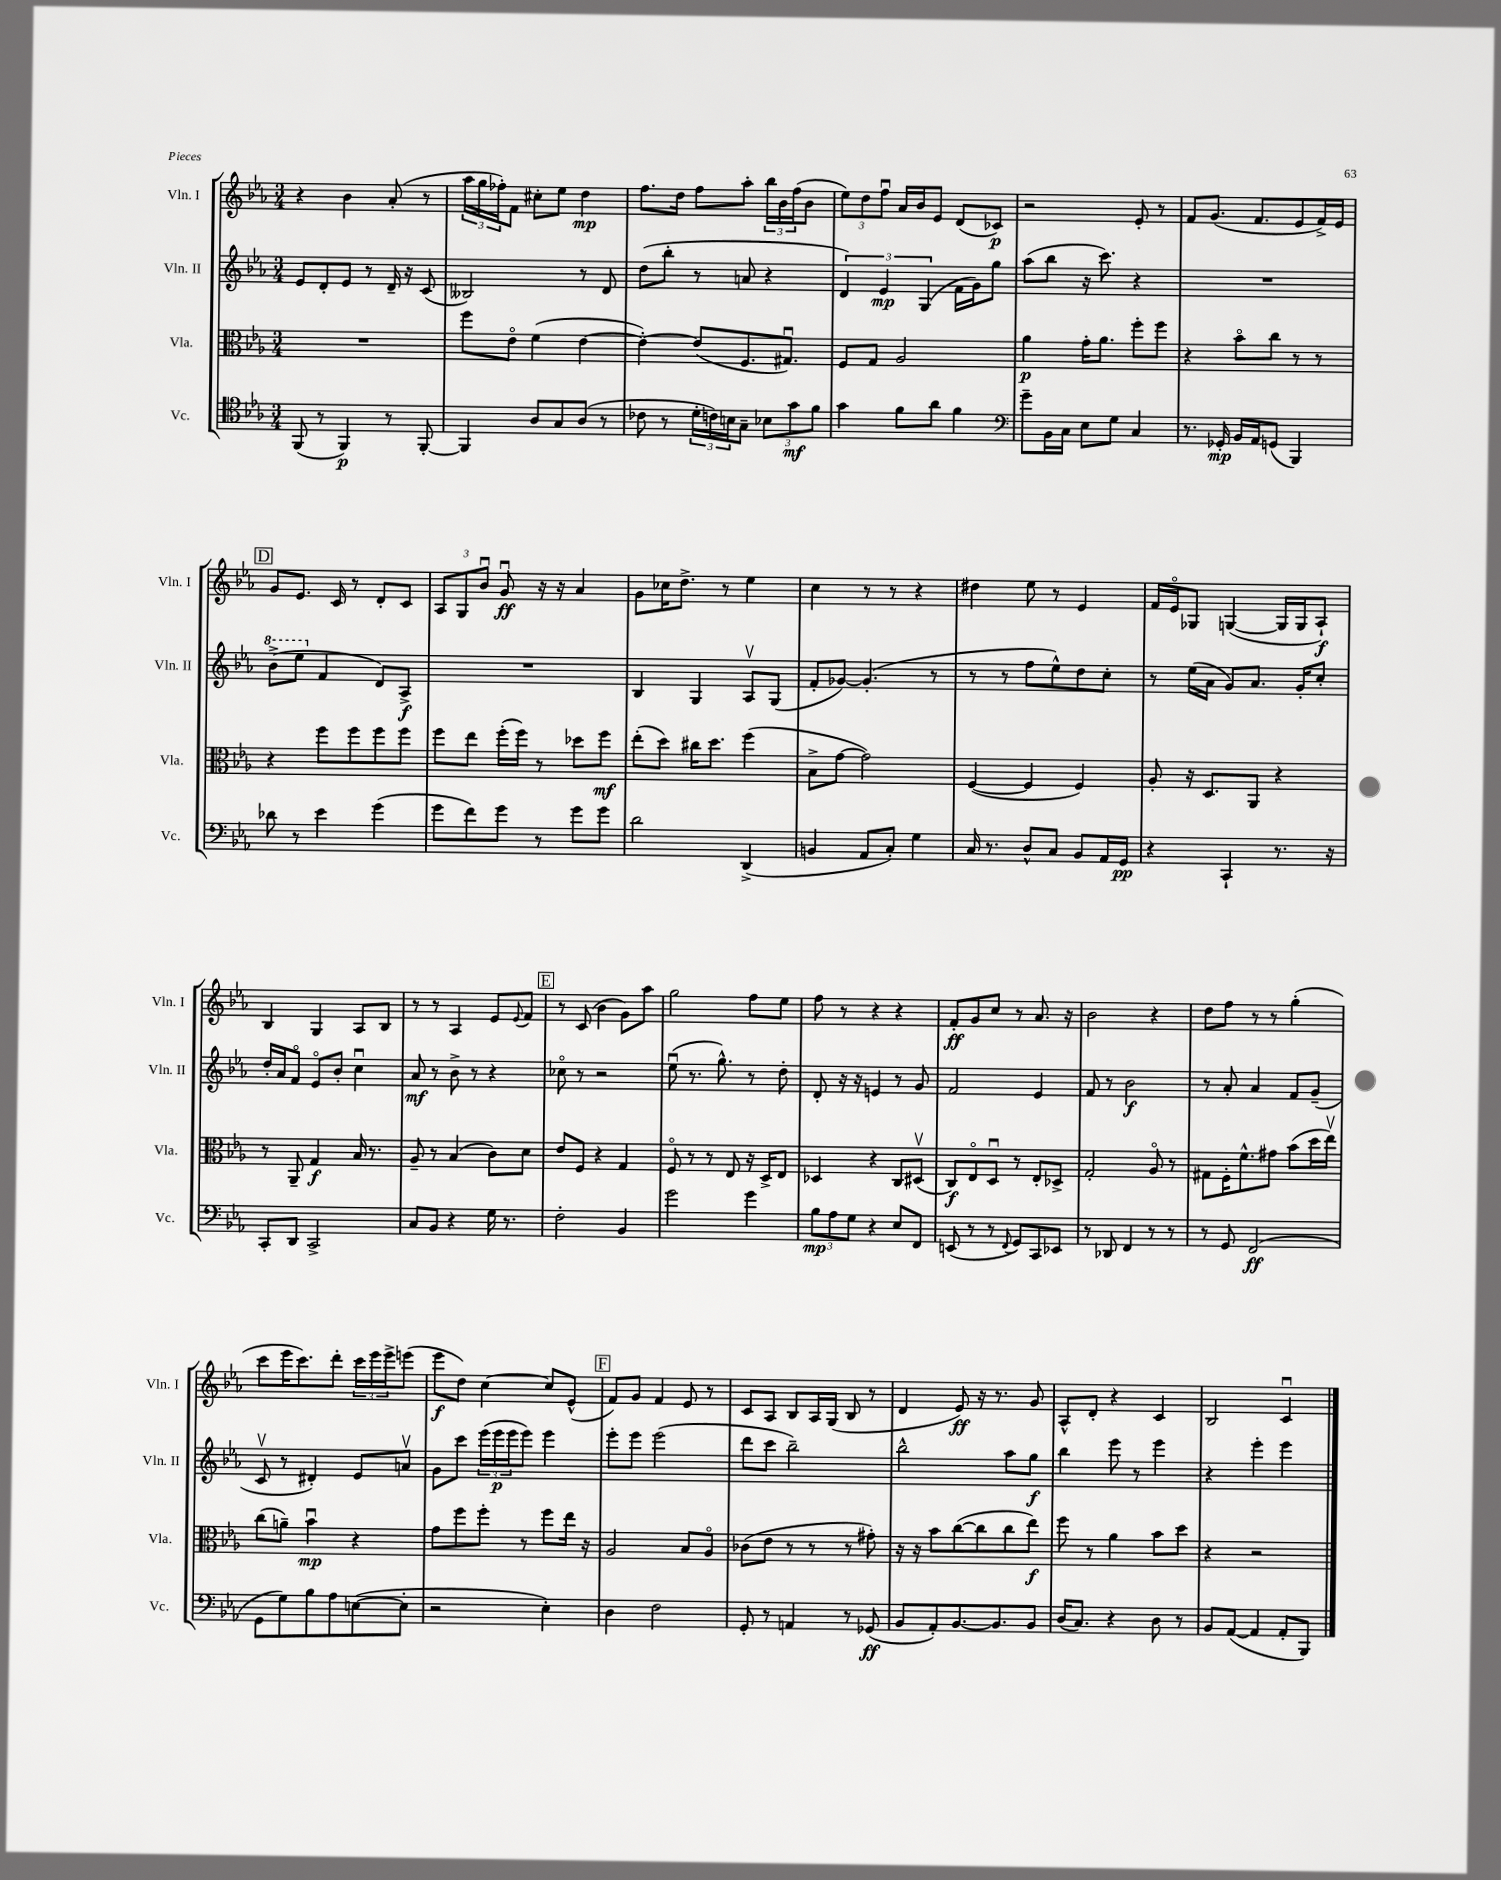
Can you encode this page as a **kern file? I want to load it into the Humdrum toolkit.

**kern	**dynam	**kern	**dynam	**kern	**dynam	**kern	**dynam
*part4	*part4	*part3	*part3	*part2	*part2	*part1	*part1
*staff4	*staff4	*staff3	*staff3	*staff2	*staff2	*staff1	*staff1
*I"Vc.	*	*I"Vla.	*	*I"Vln. II	*	*I"Vln. I	*
*I'Vc.	*	*I'Vla.	*	*I'Vln. II	*	*I'Vln. I	*
*clefC4	*	*clefC3	*	*clefG2	*	*clefG2	*
*k[b-e-a-]	*	*k[b-e-a-]	*	*k[b-e-a-]	*	*k[b-e-a-]	*
*M3/4	*	*M3/4	*	*M3/4	*	*M3/4	*
=130	=130	=130	=130	=130	=130	=130	=130
(8FF/	.	2.r	.	8e-/L	.	4r	.
8r	.	.	.	8d'/	.	.	.
4FF/)	p	.	.	8e-/J	.	4b-\	.
.	.	.	.	8r	.	.	.
8r	.	.	.	16d~/	.	(8a-'/	.
.	.	.	.	16r	.	.	.
[8FF'/	.	.	.	(8c/	.	8r	.
=131	=131	=131	=131	=131	=131	=131	=131
4FF/]	.	8ff\L	.	2B--X/)	.	24aa-\LL	.
.	.	.	.	.	.	24gg\	.
.	.	.	.	.	.	24ff-X'\J)	.
.	.	8e-\J	.	.	.	8f\J	.
8A-/L	.	(4f\	.	.	.	8cc#X'\L	.
8G/	.	.	.	.	.	8ee-\J	.
(8A-/J	.	[4e-\	.	8r	.	4dd\	mp
8r	.	.	.	8d/	.	.	.
=132	=132	=132	=132	=132	=132	=132	=132
8c-X\	.	4e-'\_)	.	(8dd\L	.	8.ff\L	.
8r	.	.	.	8bb-'\J	.	.	.
.	.	.	.	.	.	16dd\Jk	.
24d'\LL	.	(8e-/L]	.	8r	.	8ff\L	.
24cn\)	.	.	.	.	.	.	.
24Bn\J	.	.	.	.	.	.	.
8G~\J	.	8.F/	.	8an/	.	8aa-'\J	.
12B-X\L	.	.	.	4r	.	24bb-\LL	.
.	.	.	.	.	.	24b-\	.
.	.	8.G#Xu/J)	.	.	.	.	.
12g\	mf	.	.	.	.	(24ff\J	.
.	.	.	.	.	.	8b-\J	.
12f\J	.	.	.	.	.	.	.
=133	=133	=133	=133	=133	=133	=133	=133
4g\	.	8F/L	.	6d/)	.	12ee-\L)	.
.	.	.	.	.	.	12dd\	.
.	.	8G/J	.	.	.	.	.
.	.	.	.	6e-/	mp	12ffu\J	.
8f\L	.	2A-/	.	.	.	16a-/LL	.
.	.	.	.	.	.	16b-/J	.
.	.	.	.	(6G/	.	.	.
8a-\J	.	.	.	.	.	8e-/J	.
4f\	.	.	.	16f\LL	.	(8d/L	.
.	.	.	.	16g\J)	.	.	.
.	.	.	.	8gg\J	.	8c-X/J)	p
=134	=134	=134	=134	=134	=134	=134	=134
*clefF4	*	*	*	*	*	*	*
8g~\L	.	4a-\	p	(8aa-\L	.	2r	.
16BB-\L	.	.	.	8bb-\J	.	.	.
16C\JJ	.	.	.	.	.	.	.
8E-\L	.	16g'\KL	.	16r	.	.	.
.	.	8.a-\J	.	8.ccc\)	.	.	.
8G\J	.	.	.	.	.	.	.
4C/	.	8ff'\L	.	4r	.	8e-'/	.
.	.	8ff\J	.	.	.	8r	.
=135	=135	=135	=135	=135	=135	=135	=135
8.r	.	4r	.	2.r	.	8f/L	.
.	.	.	.	.	.	(8.g/J	.
16GG-X'/	mp	.	.	.	.	.	.
16BB-/LL	.	8b-\L	.	.	.	.	.
16AA-/J	.	.	.	.	.	8.f/L	.
(8GGn/J	.	8cc\J	.	.	.	.	.
4BBB-/)	.	8r	.	.	.	8e-/	.
.	.	8r	.	.	.	16f^/L)	.
.	.	.	.	.	.	16e-/JJ	.
!!LO:LB:g=z
!!LO:REH:place=s1:t=D
=136	=136	=136	=136	=136	=136	=136	=136
*	*	*	*	*8va	*	*	*
8d-X\	.	4r	.	(8bb-^\L	.	8g/L	.
8r	.	.	.	8eee-\J	.	8.e-/J	.
*	*	*	*	*X8va	*	*	*
4e-\	.	8ff\L	.	4f/	.	.	.
.	.	.	.	.	.	16c/	.
.	.	8ff\	.	.	.	8r	.
(4g\	.	8ff\	.	8d/L)	.	8d'/L	.
.	.	8ff\J	.	8A-^/J	f	8c/J	.
=137	=137	=137	=137	=137	=137	=137	=137
8g\L	.	8ff\L	.	2.r	.	12A-/L	.
.	.	.	.	.	.	12G/	.
8f\)	.	8ee-\J	.	.	.	.	.
.	.	.	.	.	.	12b-u/J	.
8g\J	.	(16ff'\LL	.	.	.	8gu/	ff
.	.	16ff\JJ)	.	.	.	.	.
8r	.	8r	.	.	.	16r	.
.	.	.	.	.	.	16r	.
8g\L	.	8dd-X\L	.	.	.	4a-/	.
8g\J	.	8ff\J	mf	.	.	.	.
=138	=138	=138	=138	=138	=138	=138	=138
2d\	.	(8ee-'\L	.	4B-/	.	8g\L	.
.	.	8dd\J)	.	.	.	16cc-X\K	.
.	.	.	.	.	.	8.dd^\J	.
.	.	16cc#X\KL	.	4G/	.	.	.
.	.	8.dd\J	.	.	.	.	.
.	.	.	.	.	.	8r	.
(4DD^/	.	(4ff\	.	8A-v/L	.	4ee-\	.
.	.	.	.	(8G/J	.	.	.
=139	=139	=139	=139	=139	=139	=139	=139
4BBn/	.	8B-^\L	.	8f'/L	.	4cc\	.
.	.	[8g\J	.	[8g-X/J)	.	.	.
8AA-/L	.	2g\])	.	(4.g-'/]	.	8r	.
8C'/J)	.	.	.	.	.	8r	.
4G\	.	.	.	.	.	4r	.
.	.	.	.	8r	.	.	.
=140	=140	=140	=140	=140	=140	=140	=140
16C/	.	([4F/	.	8r	.	4dd#X\	.
8.r	.	.	.	.	.	.	.
.	.	.	.	8r	.	.	.
8D^^/L	.	4F/]	.	8ff\L	.	8ee-\	.
8C/J	.	.	.	8ee-^^\)	.	8r	.
8BB-/L	.	4F/)	.	8dd\	.	4e-/	.
16AA-/L	.	.	.	8cc'\J	.	.	.
16GG/JJ	pp	.	.	.	.	.	.
=141	=141	=141	=141	=141	=141	=141	=141
4r	.	8A-'/	.	8r	.	16f/LL	.
.	.	.	.	.	.	16e-/J	.
.	.	16r	.	(16ee-\LL	.	8G-X/J	.
.	.	8.D/L	.	16a-\JJ	.	.	.
4CC`/	.	.	.	8g/L)	.	([4Gn/	.
.	.	8AA-/J	.	8.a-/J	.	.	.
8.r	.	4r	.	.	.	16G/LL]	.
.	.	.	.	16g'/KL	.	16G/J	.
.	.	.	.	8cc'/J	.	8A-`/J)	f
16r	.	.	.	.	.	.	.
!!LO:LB:g=z
=142	=142	=142	=142	=142	=142	=142	=142
8CC'/L	.	8r	.	16dd'/LL	.	4B-/	.
.	.	.	.	16a-/J	.	.	.
8DD/J	.	8AA-~/	.	8f/J	.	.	.
2CC^/	.	4G/	f	8e-/L	.	4G/	.
.	.	.	.	8b-'/J	.	.	.
.	.	16B-/	.	4ccu\	.	8A-/L	.
.	.	8.r	.	.	.	.	.
.	.	.	.	.	.	8B-/J	.
=143	=143	=143	=143	=143	=143	=143	=143
8C/L	.	8A-~/	.	8a-/	mf	8r	.
8BB-/J	.	8r	.	8r	.	8r	.
4r	.	(4B-/	.	8b-^\	.	4A-/	.
.	.	.	.	8r	.	.	.
16G\	.	8c\L)	.	4r	.	8e-/L	.
8.r	.	.	.	.	.	.	.
.	.	.	.	.	.	8qqe-/	.
.	.	8d\J	.	.	.	8f/J	.
!!LO:REH:place=s1:t=E
=144	=144	=144	=144	=144	=144	=144	=144
2F'\	.	8e-/L	.	8cc-X\	.	8r	.
.	.	8F/J	.	8r	.	(8c/	.
.	.	4r	.	2r	.	4b-\	.
4BB-/	.	4G/	.	.	.	8g\L)	.
.	.	.	.	.	.	8aa-\J	.
=145	=145	=145	=145	=145	=145	=145	=145
2g\	.	8F/	.	(8ee-u\	.	2gg\	.
.	.	8r	.	8.r	.	.	.
.	.	8r	.	.	.	.	.
.	.	.	.	8.gg^^\)	.	.	.
.	.	8E-/	.	.	.	.	.
4g\	.	16r	.	8r	.	8ff\L	.
.	.	16D^/KL	.	.	.	.	.
.	.	8E-/J	.	8dd'\	.	8ee-\J	.
=146	=146	=146	=146	=146	=146	=146	=146
12B-\L	mp	4D-X/	.	8d'/	.	8ff\	.
12A-\	.	.	.	.	.	.	.
.	.	.	.	16r	.	8r	.
12G\J	.	.	.	.	.	.	.
.	.	.	.	16r	.	.	.
4r	.	4r	.	4en/	.	4r	.
8E-/L	.	8C/L	.	8r	.	4r	.
8FF/J	.	(8D#Xv/J	.	8g/	.	.	.
=147	=147	=147	=147	=147	=147	=147	=147
(8EEn/	.	8C/L)	f	2f/	.	8f'/L	ff
8r	.	8E-/	.	.	.	8g/	.
8r	.	8Du/J	.	.	.	8cc/J	.
8qqFF/	.	.	.	.	.	.	.
8GG/L)	.	8r	.	.	.	8r	.
8CC/	.	8E-'/L	.	4e-/	.	8.a-/	.
8EE-X/J	.	8D-X^/J	.	.	.	.	.
.	.	.	.	.	.	16r	.
=148	=148	=148	=148	=148	=148	=148	=148
8r	.	2G'/	.	8f/	.	2b-\	.
8DD-X/	.	.	.	8r	.	.	.
4FF/	.	.	.	2b-\	f	.	.
8r	.	8A-/	.	.	.	4r	.
8r	.	8r	.	.	.	.	.
=149	=149	=149	=149	=149	=149	=149	=149
8r	.	8G#X\L	.	8r	.	8dd\L	.
8GG/	.	16F'\K	.	8a-'/	.	8ff\J	.
.	.	8.f^^\	.	.	.	.	.
(2FF/	ff	.	.	4a-/	.	8r	.
.	.	8g#X\J	.	.	.	8r	.
.	.	(8b-\L	.	8f/L	.	(4gg'\	.
.	.	16dd\L	.	(8g~/J	.	.	.
.	.	16ee-v\JJ)	.	.	.	.	.
!!LO:LB:g=z
=150	=150	=150	=150	=150	=150	=150	=150
8GG\L	.	(8cc\L	.	8cv/	.	8ccc\L	.
8G\)	.	8an~\J)	.	8r	.	16eee-\K	.
.	.	.	.	.	.	8.ccc\)	.
8B-\	.	4b-u\	mp	4d#X'/)	.	.	.
8A-\	.	.	.	.	.	8ddd'\J	.
([8En\	.	4r	.	8e-/L	.	24ccc\LL	.
.	.	.	.	.	.	24eee-\	.
.	.	.	.	.	.	24eee-^\J	.
8E'\J]	.	.	.	8anv/J	.	(8eeen\J	.
=151	=151	=151	=151	=151	=151	=151	=151
2r	.	8g\L	.	8g\L	.	8eee-\L	f
.	.	8ff\	.	8ccc\J	.	8dd\J)	.
.	.	8ff'\J	.	(24eee-\LL	.	[4cc\	.
.	.	.	.	24eee-\	p	.	.
.	.	.	.	24eee-\J	.	.	.
.	.	8r	.	8eee-\J)	.	.	.
4E-'\)	.	8ff\L	.	4eee-\	.	8cc/L]	.
.	.	16ee-\Jk	.	.	.	(8e-^^/J	.
.	.	16r	.	.	.	.	.
!!LO:REH:place=s1:t=F
=152	=152	=152	=152	=152	=152	=152	=152
4D\	.	2A-/	.	8eee-'\L	.	8f/L)	.
.	.	.	.	8eee-\J	.	8g/J	.
2F\	.	.	.	(2eee-\	.	4f/	.
.	.	8B-/L	.	.	.	8e-/	.
.	.	8A-/J	.	.	.	8r	.
=153	=153	=153	=153	=153	=153	=153	=153
8GG'/	.	(8c-X\L	.	8ddd\L	.	8c/L	.
8r	.	8e-\J	.	8ccc\J	.	8A-/J	.
4AAn/	.	8r	.	2bb-~\)	.	8B-/L	.
.	.	8r	.	.	.	16A-/L	.
.	.	.	.	.	.	(16G/JJ	.
8r	.	8r	.	.	.	8B-/	.
(8GG-X/	ff	8g#X'\)	.	.	.	8r	.
=154	=154	=154	=154	=154	=154	=154	=154
8BB-/L	.	16r	.	2bb-^^\	.	4d/	.
.	.	16r	.	.	.	.	.
8AA-'/)	.	8b-\L	.	.	.	.	.
[8.BB-/	.	([8cc\	.	.	.	8e-/)	ff
.	.	8cc\]	.	.	.	16r	.
8.BB-/]	.	.	.	.	.	8.r	.
.	.	8cc\	.	8aa-\L	.	.	.
8BB-/J	.	8ee-\J)	f	8gg\J	f	8g/	.
=155	=155	=155	=155	=155	=155	=155	=155
(16D/KL	.	8ff\	.	4bb-\	.	8A-^^/L	.
8.C/J)	.	.	.	.	.	.	.
.	.	8r	.	.	.	8d'/J	.
4r	.	4a-\	.	8eee-\	.	4r	.
.	.	.	.	8r	.	.	.
8D\	.	8b-\L	.	4eee-\	.	4c/	.
8r	.	8dd\J	.	.	.	.	.
=156	=156	=156	=156	=156	=156	=156	=156
8BB-/L	.	4r	.	4r	.	2B-/	.
([8AA-/J	.	.	.	.	.	.	.
4AA-/]	.	2r	.	4eee-'\	.	.	.
8AA-'/L	.	.	.	4eee-\	.	4cu/	.
8BBB-/J)	.	.	.	.	.	.	.
==	==	==	==	==	==	==	==
*-	*-	*-	*-	*-	*-	*-	*-
